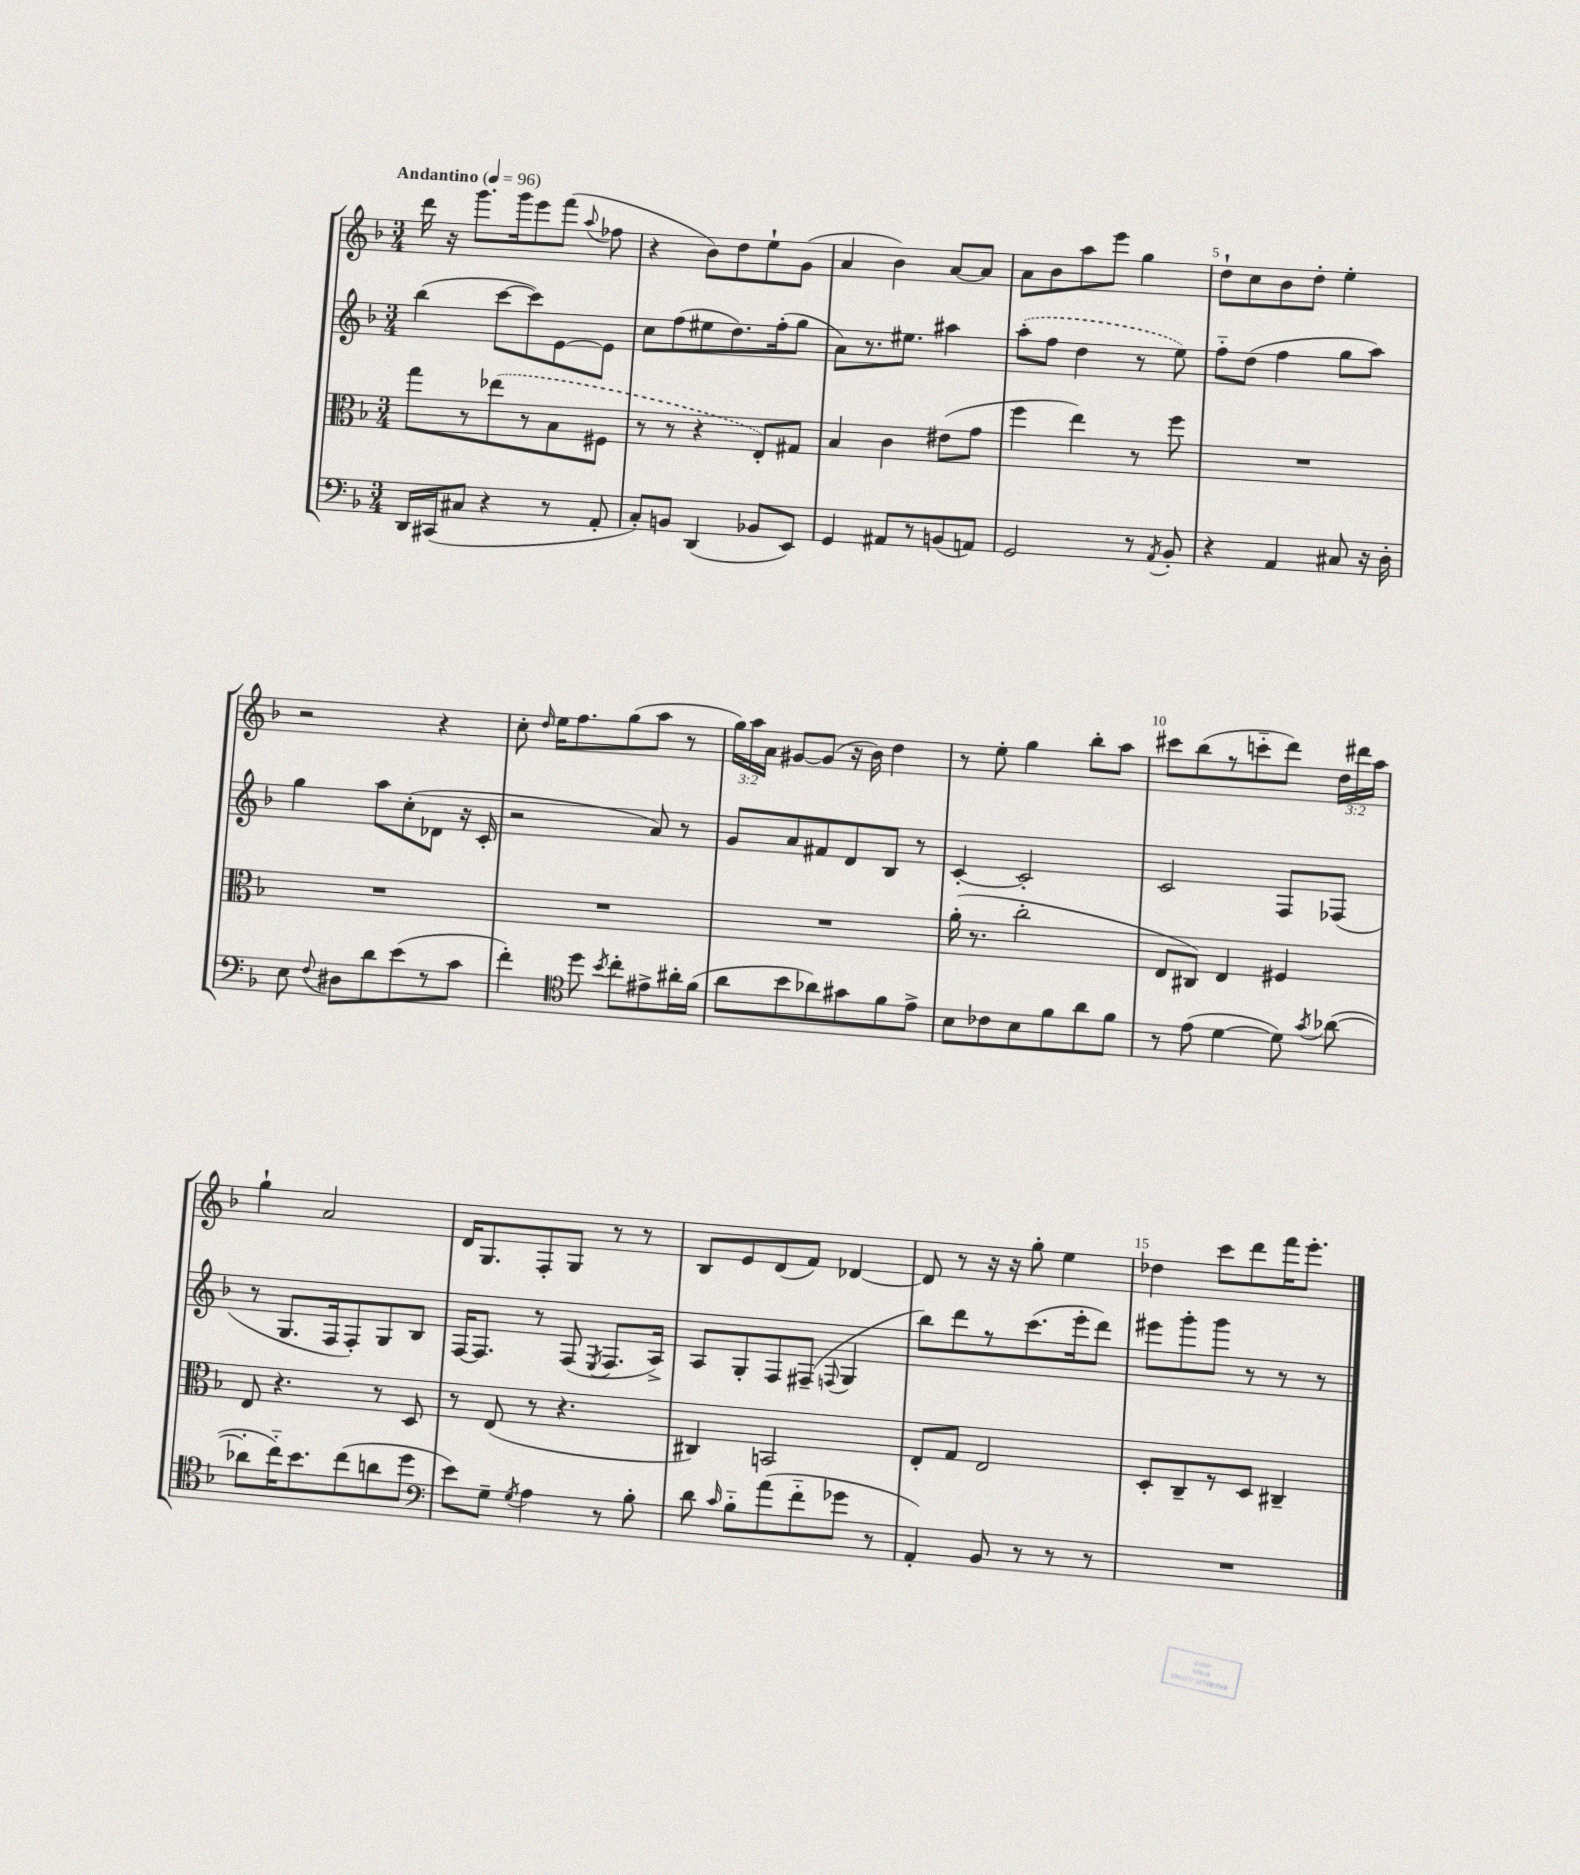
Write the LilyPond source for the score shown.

<<
\new StaffGroup <<
\new Staff = "s0" {
    \clef treble \key f \major \numericTimeSignature \time 3/4 \override Staff.TupletNumber.text = #tuplet-number::calc-fraction-text \tempo "Andantino" 4 = 96
    \autoBeamOff d'''16 r16 g'''8.[ g'''16 e'''8 f'''8]( \appoggiatura { a''8 } fes''8 |
    r4 bes'8[) d''8 e''8-! g'8]( |
    a'4 bes'4) a'8[~ a'8] |
    a'8[ bes'8 a''8 e'''8] g''4 |
    d''8[-! c''8 bes'8 d''8]-. e''4-. |
    r2 r4 |
    c''8-. \grace { d''16 } e''16[ f''8. g''8( a''8] r8 |
    \tuplet 3/2 { g''16[) a''16 a'16] } gis'8[~ gis'8]( r16 bes'16) d''4 |
    r8 e''8-. g''4 bes''8[-. a''8] |
    cis'''8[ bes''8( r8 c'''8-_ d'''8]) \tuplet 3/2 { d''16[ dis'''16 a''16] } |
    g''4-! a'2 |
    d'16[ g8. f8-. g8] r8 r8 |
    bes8[ e'8 d'8( f'8]) des'4~ |
    des'8 r8 r16 r16 g''8-. e''4 |
    des''4 c'''8[ d'''8 f'''16 e'''8.]-. \bar "|." |
}
\new Staff = "s1" {
    \clef treble \key f \major \numericTimeSignature \time 3/4
    \autoBeamOff bes''4( c'''8[~ c'''8) e'8~ e'8] |
    c''8[ f''8( eis''8 d''8.) f''16-.( g''8] |
    a'8[) r8. eis''8.] ais''4 |
    \once \slurDashed a''8[-.( f''8] d''4 r8 e''8) |
    f''8[-_ d''8]( f''4 g''8[ a''8]) |
    g''4 a''8[ c''8-.( des'8] r16 c'16-. |
    r2 a'8) r8 |
    g'8[ a'8 fis'8 d'8 bes8] r8 |
    c'4~-. c'2-. |
    c'2 f8[ fes8]( |
    r8 g8.[ f16 f8-.) g8 bes8] |
    f16[~ f8.] r8 f8( \acciaccatura { e8 } f8.[ a16]->) |
    a8[ g8-. f8 fis8]--( \appoggiatura { f8 } g4 |
    bes''8[) d'''8 r8 c'''8.( e'''16-. d'''8]) |
    eis'''8[ g'''8-. g'''8] r8 r8 r8 \bar "|." |
}
\new Staff = "s2" {
    \clef alto \key f \major \numericTimeSignature \time 3/4
    \autoBeamOff g''8[ r8 \once \slurDashed ees''8( r8 bes8 fis8] |
    r8 r8 r4 e8[-.) gis8] |
    bes4 c'4 eis'8[( g'8] |
    f''4 e''4) r8 f''8 |
    R2. |
    R2. |
    R2. |
    R2. |
    a'16-.( r8. c''2-. |
    e8[ cis8]) e4 fis4 |
    e8 r4. r8 d8 |
    r8 e8( r8 r4. |
    cis4) b,2 |
    e8[-. g8] e2 |
    d8[-. c8-- r8 d8] cis4-- \bar "|." |
}
\new Staff = "s3" {
    \clef bass \key f \major \numericTimeSignature \time 3/4
    \autoBeamOff d,16[ cis,16( cis8] r4 r8 a,8-. |
    c8[-.) b,8] d,4( bes,8[ e,8]) |
    g,4 ais,8[ r8 b,8( a,8]) |
    g,2 r8 \acciaccatura { a,8 } bes,8-. |
    r4 a,4 cis8 r16 d16-. |
    e8 \appoggiatura { f8 } dis8[ d'8 e'8( r8 c'8] |
    f'4-.) \clef tenor d''8 \acciaccatura { bes'8 } c''8[-. eis'8-> ais'16-. f'16]( |
    a'8[ bes'8 aes'8) gis'8 f'8 e'8]-> |
    bes8[ ces'8 bes8 f'8 a'8 f'8] |
    r8 e'8( d'4~ d'8) \acciaccatura { g'8 } aes'8~( |
    aes'8[-. c''16-_) bes'8. c''8( a'8 d''8] |
    \clef bass e'8[) g8]-- \acciaccatura { g8 } a4 r8 bes8-. |
    d'8 \grace { c'16 } bes8[-_ a'8( f'8-_ ges'8] r8 |
    a,4-.) bes,8 r8 r8 r8 |
    R2. \bar "|." |
}
>>
>>
\layout { \context { \Score \override BarNumber.break-visibility = ##(#f #t #t) barNumberVisibility = #(every-nth-bar-number-visible 5) } }
